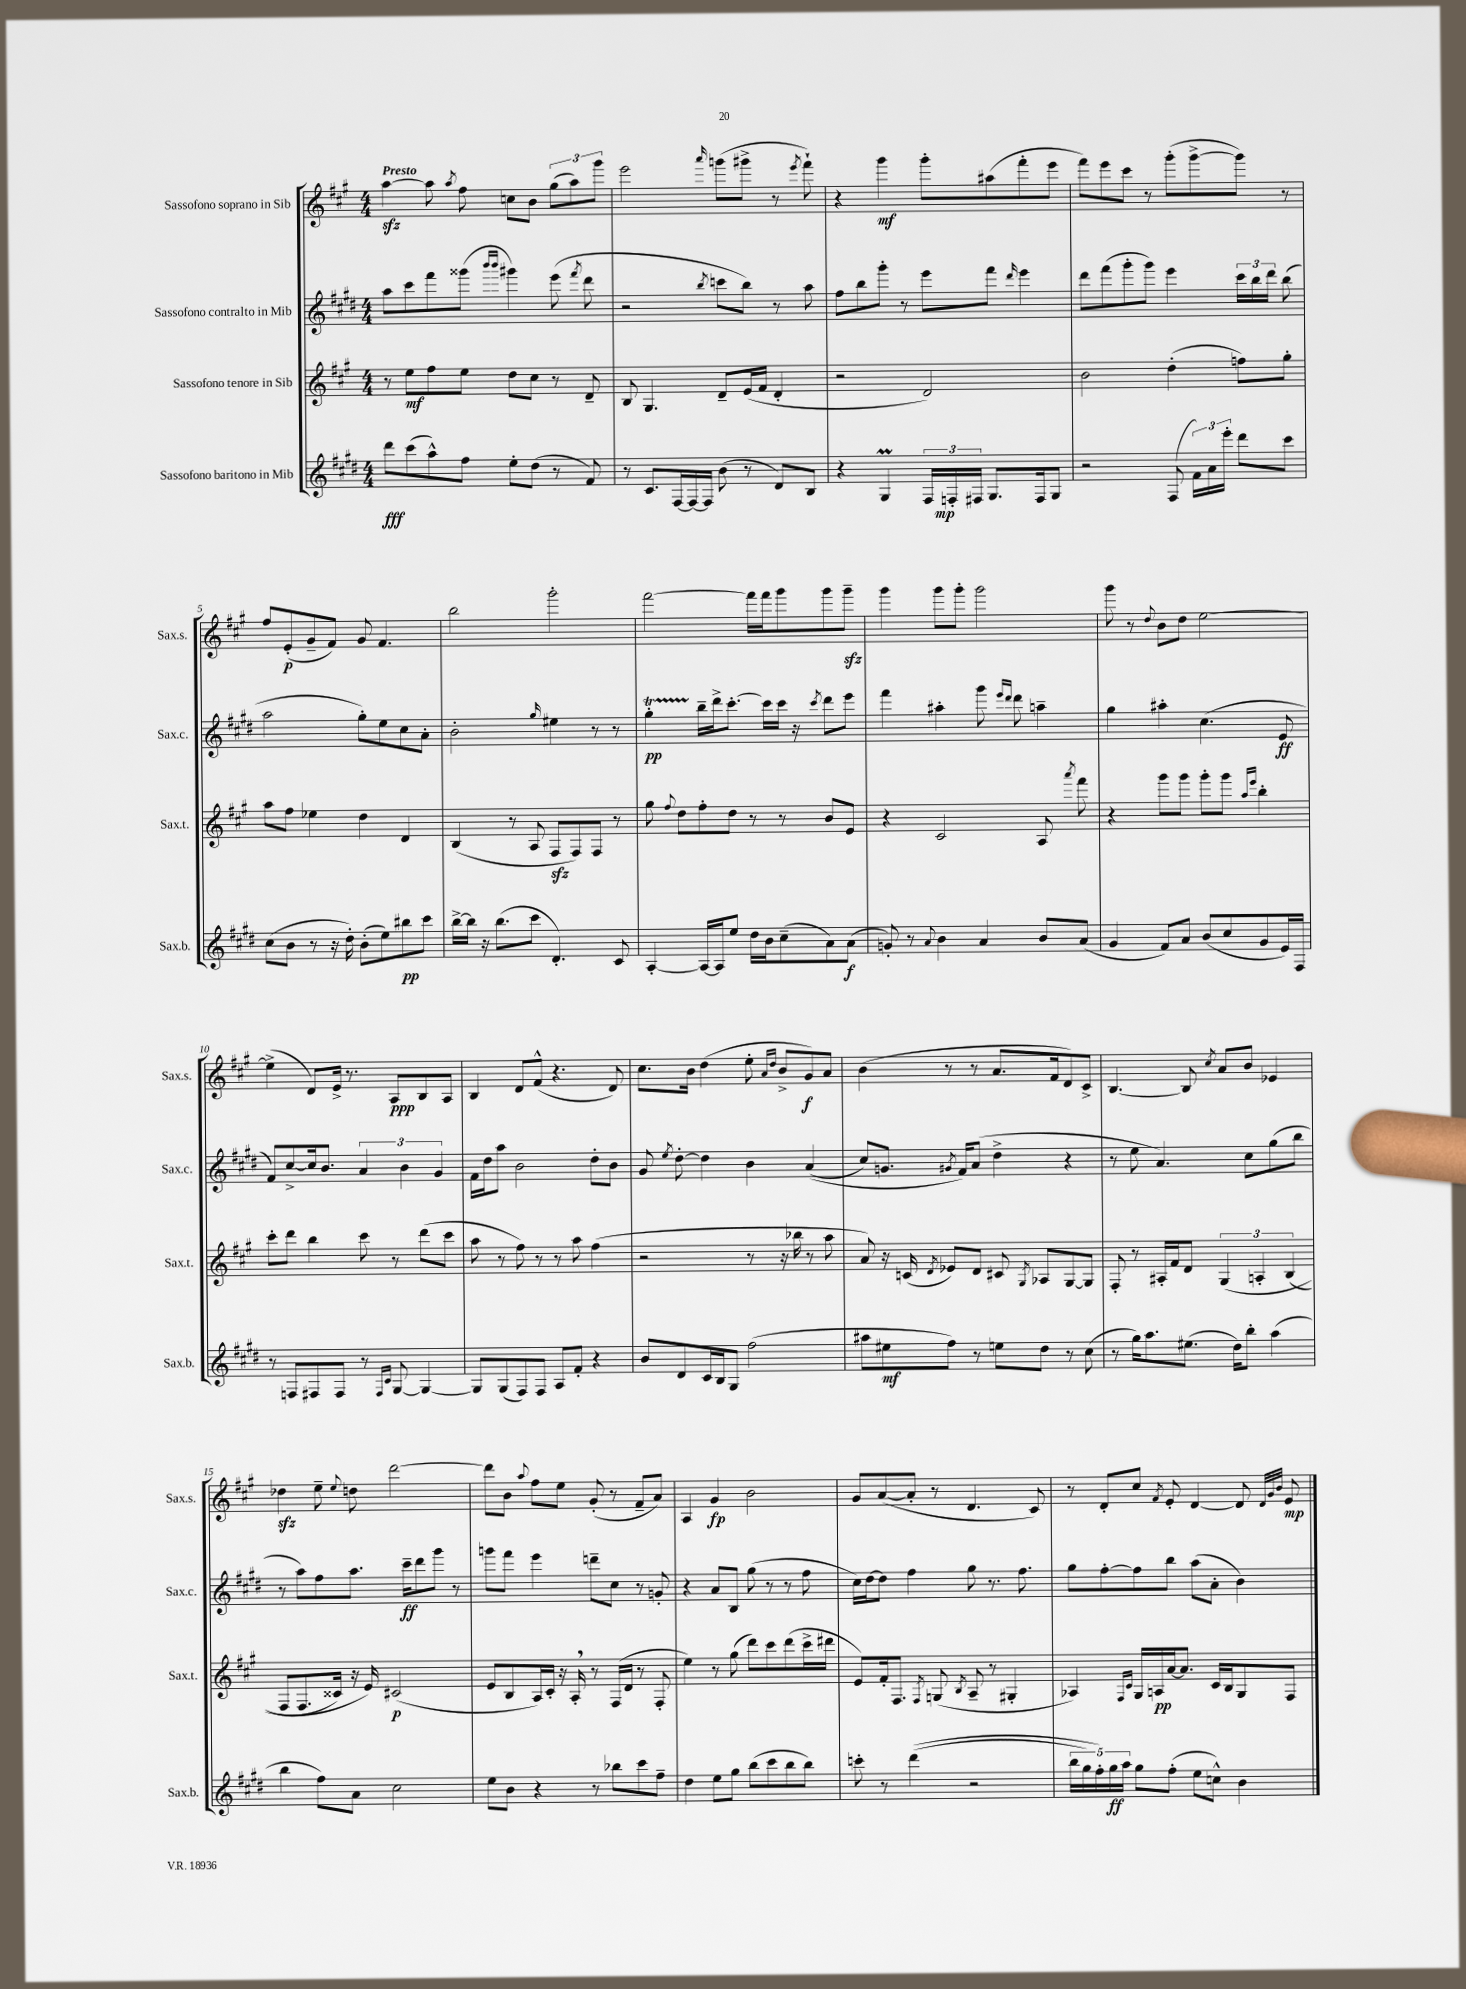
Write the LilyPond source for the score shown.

<<
\new StaffGroup <<
\new Staff = "s0" \with { instrumentName = "Sassofono soprano in Sib" shortInstrumentName = "Sax.s." } {
    \clef treble \key a \major \numericTimeSignature \time 4/4 \tempo "Presto"
    \autoBeamOff a''4~\sfz a''8 \acciaccatura { a''8 } fis''8 c''8[ b'8] \tuplet 3/2 { gis''8[( a''8) gis'''8] } |
    e'''2 \grace { a'''16 } g'''8[( gis'''8]-> r8 \acciaccatura { e'''8 } fis'''8-!) |
    r4 gis'''4\mf gis'''8[-. ais''8( fis'''8-. e'''8] |
    fis'''8[) e'''8 cis'''8] r8 gis'''8[-.( gis'''8~-> gis'''8]) r8 |
    fis''8[ e'8-.\p( gis'8-- fis'8]) gis'8 fis'4. |
    b''2 gis'''2-. |
    fis'''2~ fis'''16[ fis'''16 gis'''8 gis'''8 gis'''8]--\sfz |
    gis'''4 gis'''8[ gis'''8]-. gis'''2 |
    gis'''8 r8 \appoggiatura { d''8 } b'8[ d''8] e''2~ |
    e''4->( d'8[) e'16]-> r8. a8[\ppp b8 a8] |
    b4 d'8[ fis'8]-^( r4. d'8) |
    cis''8.[ b'16] d''4( e''8-. \grace { a'16[ d''16] } b'8[-> gis'8\f) a'8] |
    b'4( r8 r8 a'8.[ fis'16 d'8) cis'8]-> |
    b4.~ b8 \acciaccatura { cis''8 } a'8[ b'8] ees'4 |
    des''4\sfz e''8-- \appoggiatura { e''8 } d''8 d'''2~ |
    d'''8[ b'8] \appoggiatura { a''8 } fis''8[ e''8] gis'8-.( r8 fis'8[-- a'8]) |
    a4 gis'4\fp b'2 |
    gis'8[ a'8~( a'8]-. r8 d'4. cis'8) |
    r8 d'8[-. cis''8] \acciaccatura { fis'8 } e'8-. d'4~ d'8 \grace { d'32[ gis'32 b'32] } e'8\mp \bar "|." |
}
\new Staff = "s1" \with { instrumentName = "Sassofono contralto in Mib" shortInstrumentName = "Sax.c." } {
    \clef treble \key e \major \numericTimeSignature \time 4/4
    \autoBeamOff a''8[ cis'''8 fis'''8 gisis'''8]( \grace { b'''16[ b'''16] } gis'''4) e'''8( \acciaccatura { fis'''8 } dis'''8 |
    r2 \acciaccatura { b''8 } c'''8[ b''8]) r8 a''8 |
    fis''8[ b''8 gis'''8]-. r8 e'''8[ fis'''8] \grace { dis'''16 } e'''4 |
    dis'''8[ fis'''8( gis'''8-. gis'''8]) e'''4 \tuplet 3/2 { cis'''16[ b''16 dis'''16] } b''8( |
    a''2 gis''8[-.) e''8 cis''8 a'8]-. |
    b'2-. \grace { gis''16 } eis''4 r8 r8 |
    gis''4-.\startTrillSpan\pp b''16[--\stopTrillSpan dis'''16-> cis'''8.]~-. cis'''16[ cis'''16] r16 \acciaccatura { cis'''8 } dis'''8[ e'''8] |
    fis'''4 ais''4-. gis'''8 \grace { e'''16[ dis'''16] } dis'''8 a''4-- |
    gis''4 ais''4-. cis''4.( e'8\ff |
    fis'8[) cis''8~-> cis''16 b'8.] \tuplet 3/2 { a'4 b'4 gis'4 } |
    fis'16[ dis''16 a''8] b'2 dis''8[-. b'8] |
    gis'8 \acciaccatura { e''8 } dis''8~-. dis''4 b'4 a'4(\( |
    cis''8[) g'8.] \acciaccatura { gis'8 } fis'16[\) a'8]( dis''4-> r4 |
    r8 e''8 a'4.) cis''8[ gis''8( b''8] |
    r8 a''8[) fis''8 a''8.] cis'''16[--\ff dis'''8 gis'''8] r8 |
    g'''8[ fis'''8] e'''4 d'''8[-- cis''8] r8 g'8-. |
    r4 a'8[ b8] gis''8( r8 r8 fis''8 |
    cis''16[) dis''16~ dis''8] fis''4 gis''8 r8. fis''8. |
    gis''8[ fis''8~-. fis''8 b''8] a''8[( a'8]-. b'4) \bar "|." |
}
\new Staff = "s2" \with { instrumentName = "Sassofono tenore in Sib" shortInstrumentName = "Sax.t." } {
    \clef treble \key a \major \numericTimeSignature \time 4/4
    \autoBeamOff r8 e''8[\mf fis''8 e''8] d''8[ cis''8] r8 d'8-- |
    b8 gis4. d'8[-- e'16( fis'16] d'4-. |
    r2 d'2) |
    b'2 d''4-.( f''8[) gis''8]-. |
    a''8[ fis''8] ees''4 d''4 d'4 |
    b4( r8 a8 fis8[\sfz fis8) fis8] r8 |
    gis''8 \appoggiatura { fis''8 } d''8[ fis''8-. d''8] r8 r8 b'8[ e'8] |
    r4 cis'2 a8 \acciaccatura { a'''8 } fis'''8 |
    r4 gis'''8[ gis'''8] gis'''8[-. gis'''8] \grace { a''16[ e'''16] } b''4-. |
    cis'''8[-. d'''8] b''4 cis'''8 r8 d'''8[( cis'''8] |
    a''8 r8 fis''8) r8 r8 a''8 fis''4( |
    r2 r8 r16 bes''16 r8 a''8 |
    a'8) r16 c'16( \acciaccatura { d'8 } ees'8[) d'8] cis'8 \acciaccatura { gis8 } aes8[ gis8~ gis8] |
    fis8-. r8 ais16[-. fis'16 d'8] \tuplet 3/2 { gis4\( a4-. b4( } |
    fis8[ fis8. cisis'16]) r16 e'16\) cis'2\p( |
    e'8[ b8 a16) cis'16]-. r16 a16-. \breathe r8 fis16[( d'16] r8 fis8-. |
    e''4) r8 gis''8( d'''8[) cis'''8 d'''8( cis'''16-> dis'''16] |
    e'8[) fis'16-. fis8.] \acciaccatura { fis8 } g8( \acciaccatura { b8 } a8-- r8 gis4-. |
    aes4) \grace { fis16[ cis'16] } gis16[ a16\pp a'16~ a'8.] cis'16[ b16 gis8 fis8] \bar "|." |
}
\new Staff = "s3" \with { instrumentName = "Sassofono baritono in Mib" shortInstrumentName = "Sax.b." } {
    \clef treble \key e \major \numericTimeSignature \time 4/4
    \autoBeamOff dis'''8[\fff cis'''8( a''8-^) fis''8] e''8[-. dis''8]( r8 fis'8) |
    r8 cis'8.[ fis16~ fis16~ fis16] b'8( r8 dis'8[) b8] |
    r4 gis4\prall \tuplet 3/2 { fis16[ f16-.\mp fis16] } gis8.[ fis16 gis8] |
    r2 fis8( \tuplet 3/2 { fis'16[) a'16 e'''16]-. } dis'''8[ cis'''8] |
    cis''8[( b'8] r8 r16 dis''16-.) b'8[-.( e''8) bis''8\pp cis'''8] |
    b''16[~-> b''16] r16 b''8.[( cis'''8] dis'4.-.) cis'8 |
    a4~-. a16[~ a16 e''8] dis''16[ b'16 cis''8--( a'8) a'8]\f( |
    g'8-.) r8 \appoggiatura { a'8 } b'4 a'4 b'8[ a'8]( |
    gis'4 fis'8[) a'8] b'8[( cis''8 gis'8 e'16) fis16] |
    r8 f8[ fis8 fis8] r8 \grace { fis16[ cis'16] } gis8~ gis4~ |
    gis8[ gis8( fis8) fis8] a8[ fis'8]-. r4 |
    b'8[ dis'8 cis'16 b16 gis8] fis''2( |
    ais''8[ eis''8\mf fis''8]) r8 e''8[ dis''8] r8 cis''8( |
    r8 gis''16[) a''8. eis''8.]( dis''16[) b''8]-. a''4( |
    b''4 fis''8[) a'8] cis''2 |
    e''8[ b'8] r4 r8 bes''8[ cis'''8 fis''8]-- |
    dis''4 e''8[ gis''8] b''8[( cis'''8 b''8 b''8]) |
    c'''8-. r8 dis'''4(\( r2 |
    \tuplet 5/4 { b''16[ gis''16) fis''16-.\) gis''16\ff a''16] } gis''8[ fis''8]-.( e''8[ c''8]-^) b'4 \bar "|." |
}
>>
>>
